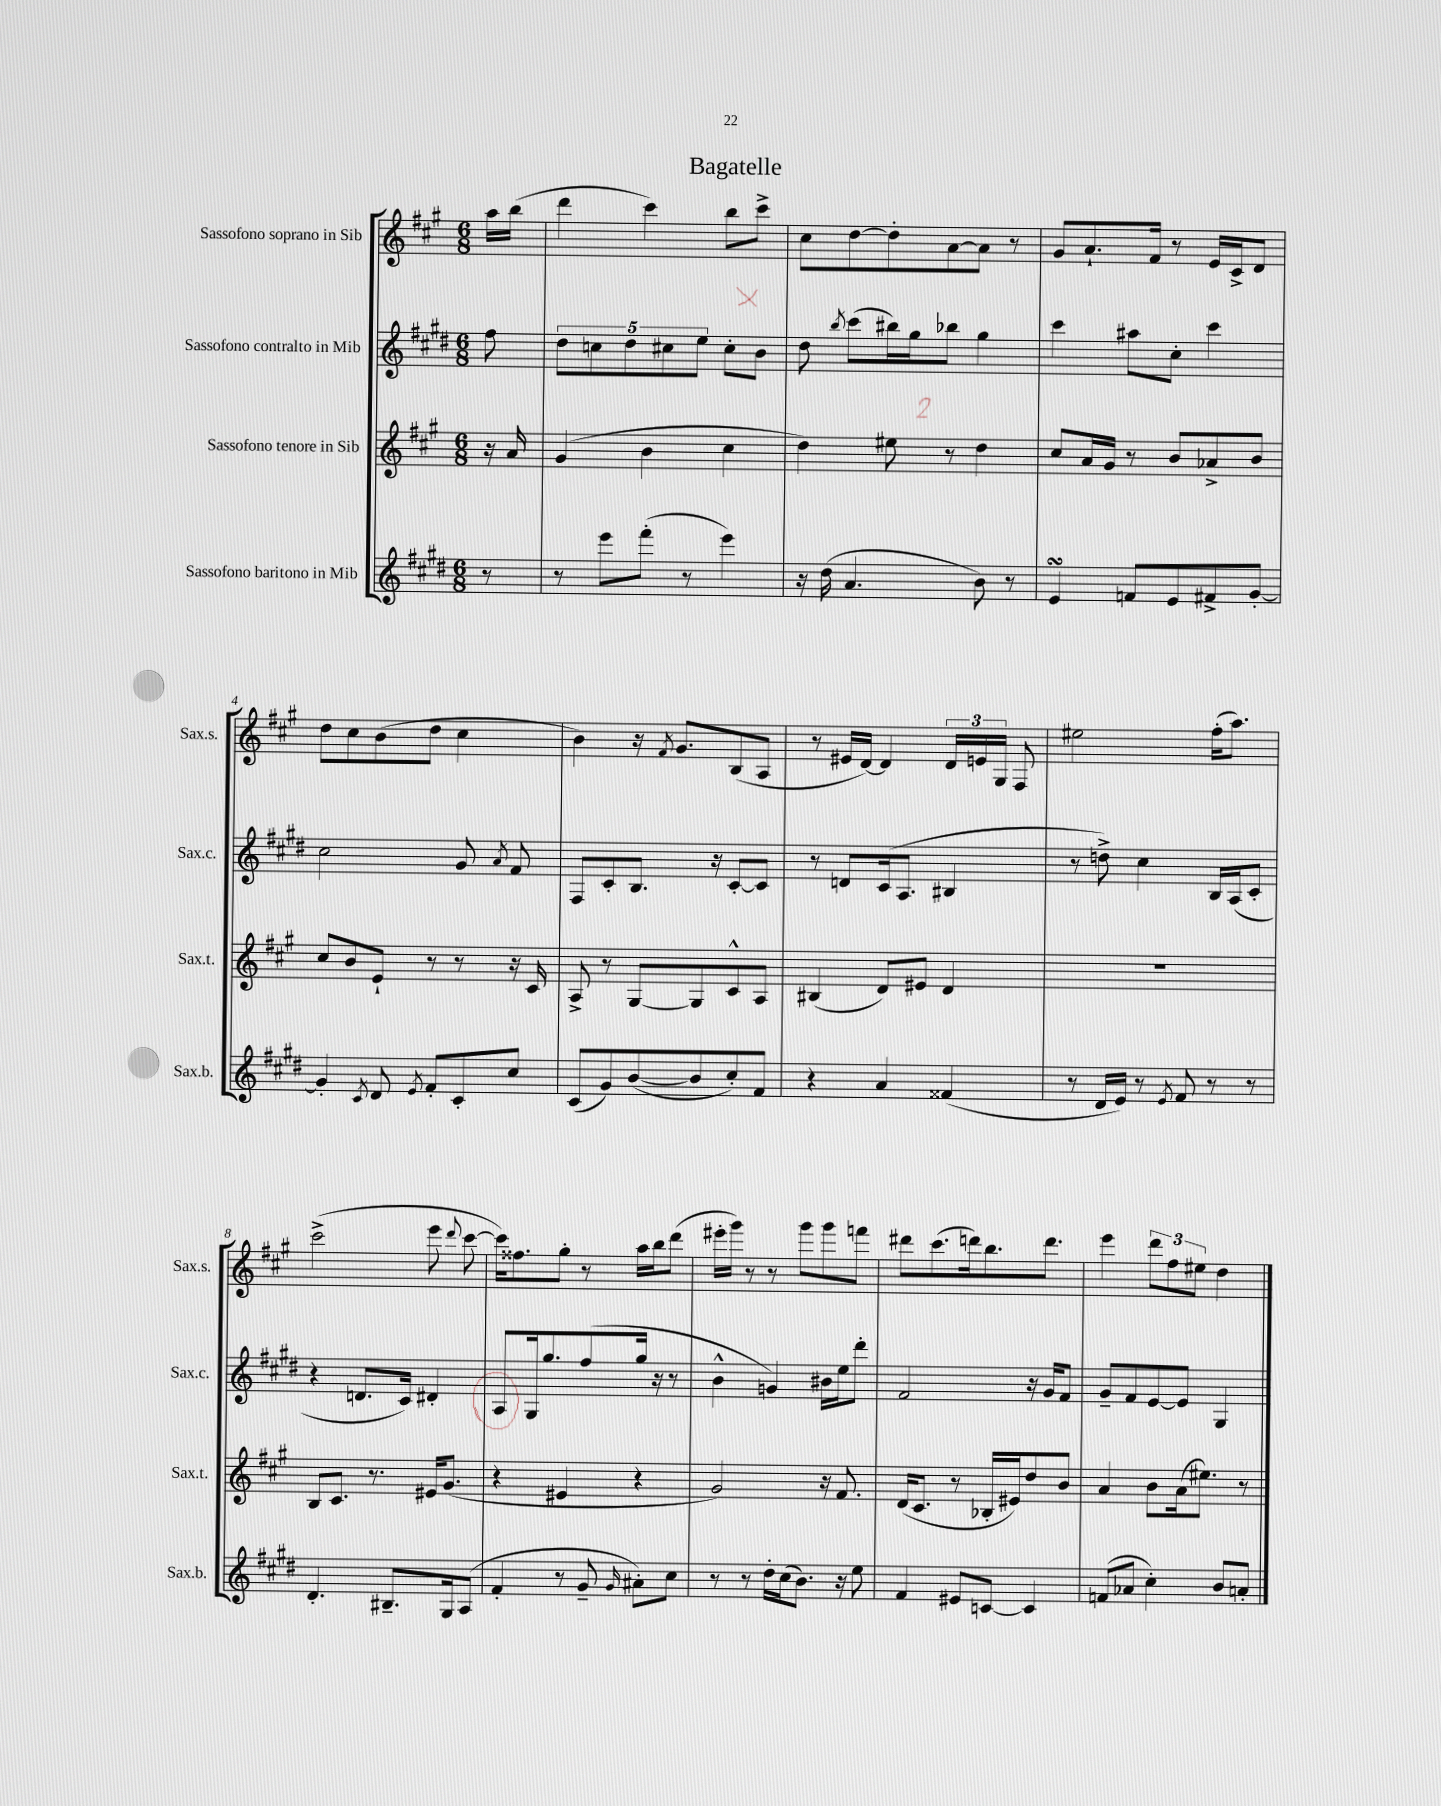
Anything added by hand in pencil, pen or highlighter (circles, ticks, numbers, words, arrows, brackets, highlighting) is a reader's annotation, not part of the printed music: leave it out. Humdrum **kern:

**kern	**kern	**kern	**kern
*staff4	*staff3	*staff2	*staff1
*clefG2	*clefG2	*clefG2	*clefG2
*k[f#c#g#d#]	*k[f#c#g#]	*k[f#c#g#d#]	*k[f#c#g#]
*M6/8	*M6/8	*M6/8	*M6/8
8r	16r	8ff#	16aa
.	16a	.	(16bb
=	=	=	=
8r	(4g#	10dd#	4ddd
.	.	10cc	.
8eee	.	.	.
.	.	10dd#	.
(8fff#'	4b	.	4ccc#)
.	.	10cc#	.
8r	.	.	.
.	.	10ee	.
4eee)	4cc#	8cc#'	8bb
.	.	8b	8ccc#^
=	=	=	=
16r	4dd)	8dd#	8cc#
(16dd#	.	.	.
.	.	8qbb	.
4.a	.	(8ccc#	[8dd
.	8ee#	16bb#)	8dd']
.	.	16gg#	.
.	8r	8bb-	[8a
8b)	4dd	4gg#	8a]
8r	.	.	8r
=	=	=	=
4e	8cc#	4ccc#	8g#
.	16a	.	8.a`
.	16g#	.	.
8f	8r	8aa#	.
.	.	.	16f#
8e	8b	8cc#'	8r
8f#^	8a-^	4ccc#	16e
.	.	.	16c#^
[8g#'	8b	.	8d
=	=	=	=
4g#']	8cc#	2cc#	8dd
.	8b	.	8cc#
8qc#	.	.	.
8d#	8e`	.	(8b
8qe	.	.	.
8f#'	8r	.	8dd
8c#'	8r	8g#	4cc#
.	.	8qa	.
8cc#	16r	8f#	.
.	16c#	.	.
=	=	=	=
(8c#	8A^	8F#	4b)
8g#)	8r	8c#'	.
([8b	[8G#	8.B	16r
.	.	.	8qf#
.	.	.	8.g#
8b]	8G#]	.	.
.	.	16r	.
8cc#')	8c#^^	[8c#'	(8B
8f#	8A	8c#]	8A
=	=	=	=
4r	(4B#	8r	8r
.	.	8d	16e#
.	.	.	[16d)
4a	8d)	(16c#	4d]
.	.	8.A	.
.	8e#	.	.
(4f##	4d	4B#	24d
.	.	.	24e
.	.	.	24G#
.	.	.	8F#
=	=	=	=
8r	2.r	8r	2ee#
16d#	.	8dd^)	.
16e)	.	.	.
8r	.	4cc#	.
8qe	.	.	.
8f#	.	.	.
8r	.	16B	(16ff#'
.	.	(16A	8.aa)
8r	.	8c#'	.
=	=	=	=
4.d#'	8B	4r	(2ccc#^
.	8.c#	.	.
.	.	8.d	.
.	8.r	.	.
8.B#~	.	.	.
.	.	16c#)	.
.	16e#	4d#'	8eee
16G#	(8.g#	.	.
.	.	.	8qqddd
(8A	.	.	[8ccc#
=	=	=	=
4f#'	4r	8A	16ccc#])
.	.	.	8.ff##
.	.	16G#	.
.	.	8.gg#	.
8r	4e#	.	8gg#'
8g#~	.	(8ff#	8r
16qqg#	.	.	.
8a#')	4r	16gg#	16aa
.	.	16r	16bb
8cc#	.	8r	(8ddd
=	=	=	=
8r	2g#)	4b^^	16eee#'
.	.	.	16ggg#)
8r	.	.	8r
16dd#'	.	4g)	8r
(16cc#	.	.	.
8.b)	.	.	8ggg#
.	16r	16b#	8ggg#
16r	8.f#	16ee	.
8ee	.	8ddd#'	8fff
=	=	=	=
4f#	(16d	2f#	8ddd#
.	8.c#	.	.
.	.	.	(8.ccc#
8e#	8r	.	.
.	.	.	16ddd)
[8c	16B-'	.	8.bb
.	16e#)	.	.
4c]	8dd	16r	.
.	.	16g#	8.ddd
.	8b	8f#	.
=	=	=	=
(8f	4a	8g#~	4eee
8a-	.	8f#	.
4cc#')	8b	[8e	12ddd
.	.	.	12ff#
.	(16a	8e]	.
.	.	.	12ee#
.	8.ee#)	.	.
8b	.	4G#	4dd
8a'	8r	.	.
==	==	==	==
*-	*-	*-	*-
